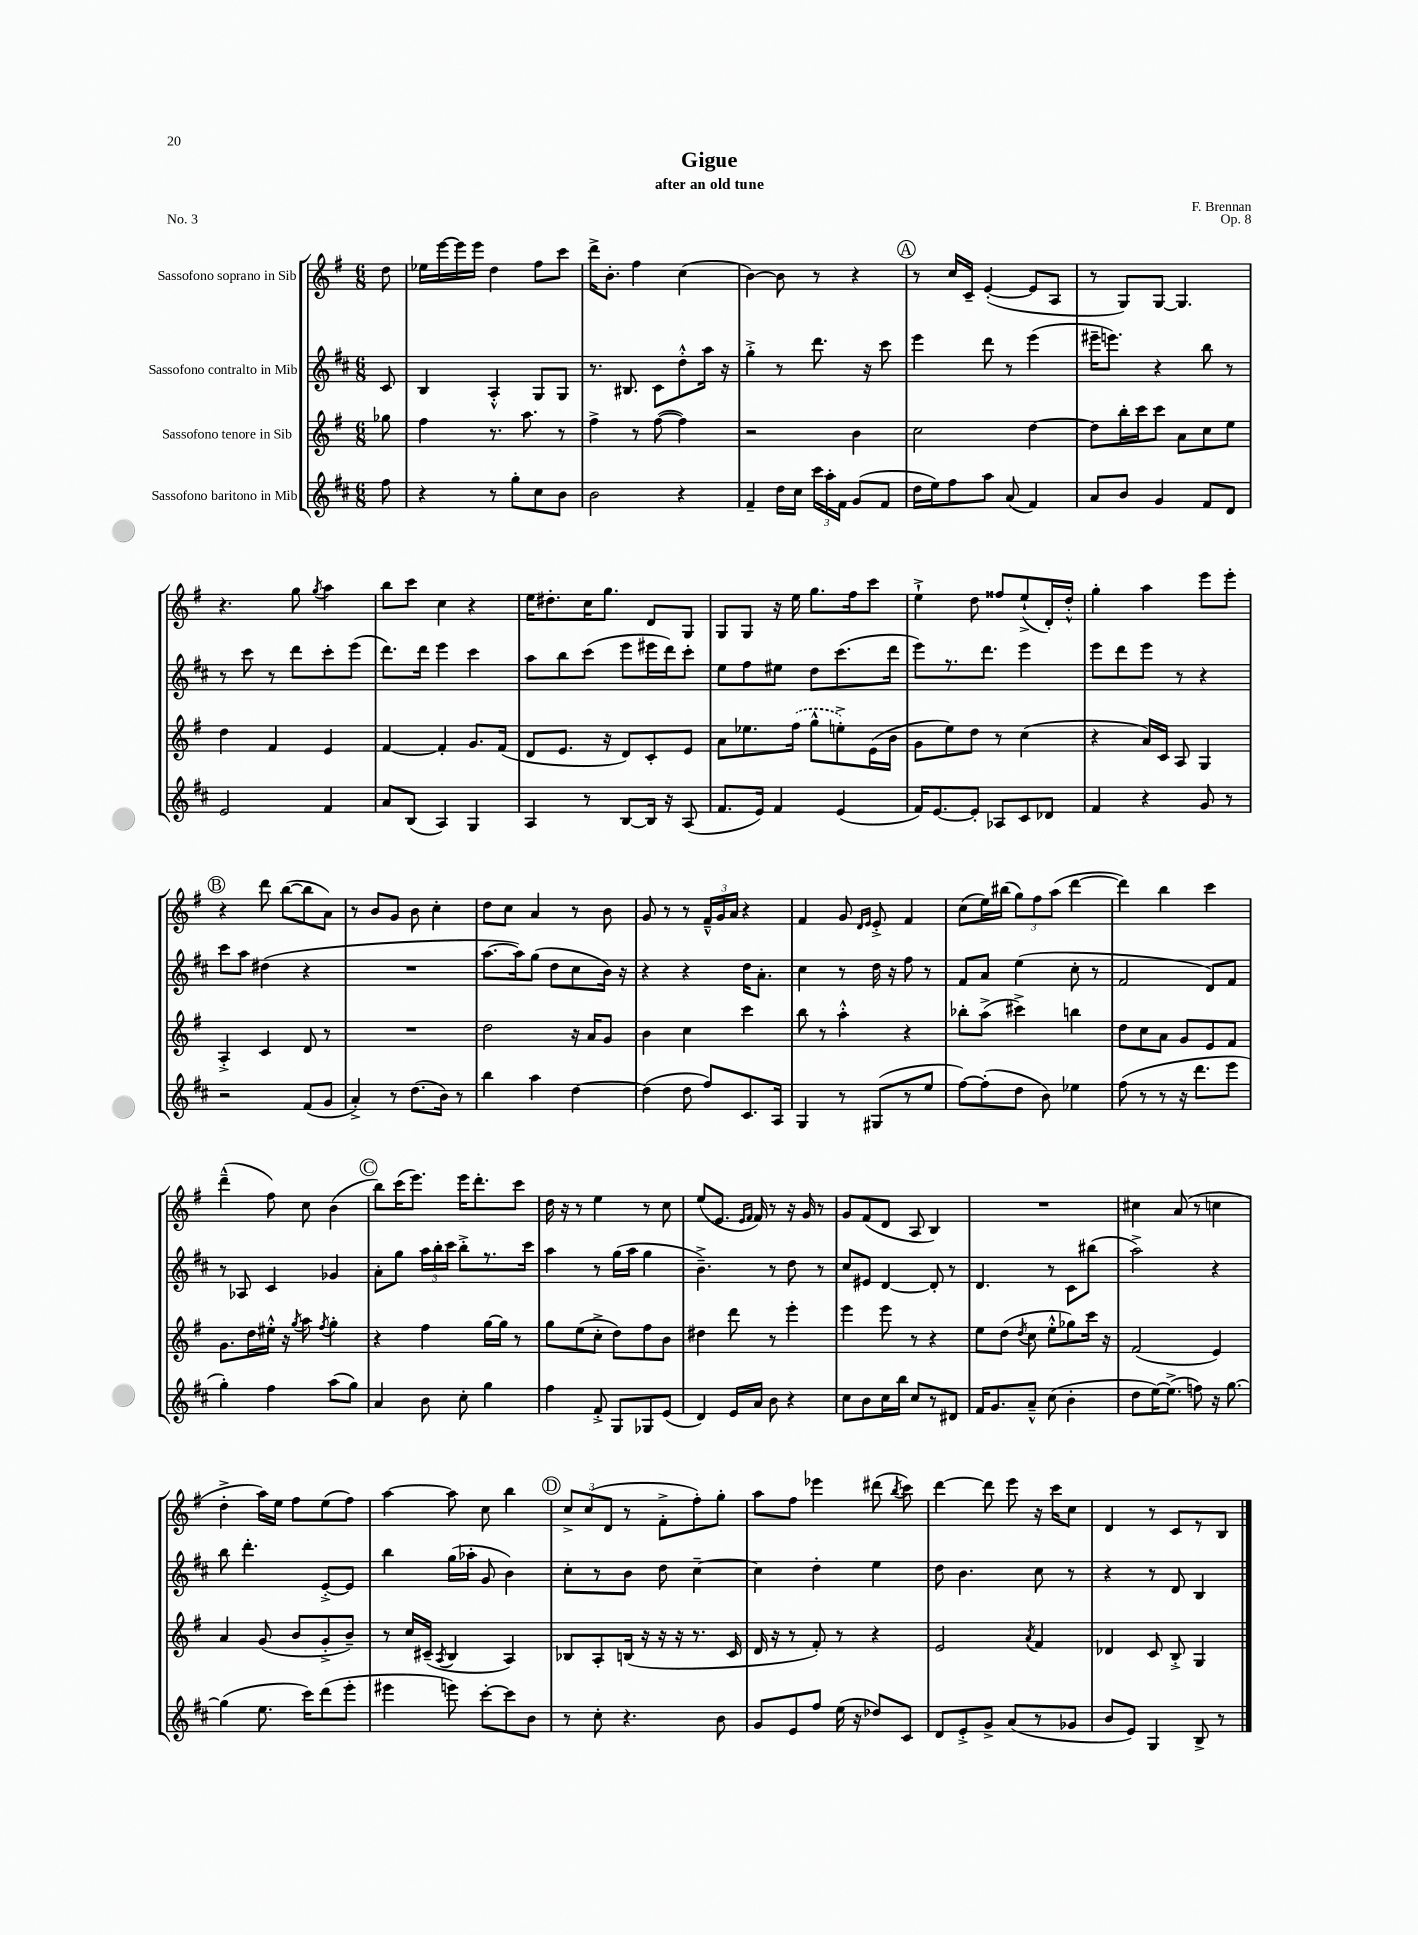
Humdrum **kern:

**kern	**kern	**kern	**kern
*part4	*part3	*part2	*part1
*staff4	*staff3	*staff2	*staff1
*I"Sassofono baritono in Mib	*I"Sassofono tenore in Sib	*I"Sassofono contralto in Mib	*I"Sassofono soprano in Sib
*clefG2	*clefG2	*clefG2	*clefG2
*k[f#c#]	*k[f#]	*k[f#c#]	*k[f#]
*M6/8	*M6/8	*M6/8	*M6/8
=	=	=	=
8ff#\	8gg-X\	8c#/	8dd\
=1	=1	=1	=1
4r	4ff#\	4B/	16ee-X\LL
.	.	.	[16eee\
.	.	.	16eee\]
.	.	.	16eee\JJ
8r	8.r	4A'^^/	4dd\
8gg'\L	.	.	.
.	8.aa\	.	.
8cc#\	.	8G/L	8ff#\L
8b\J	8r	8G/J	8ccc\J
=2	=2	=2	=2
2b\	4ff#^\	8.r	16ddd^\KL
.	.	.	8.b'\J
.	.	8.B#X/	.
.	8r	.	4ff#\
.	([8ff#\	8c#\L	.
4r	4ff#\])	8dd'^^\	(4cc\
.	.	16aa\Jk	.
.	.	16r	.
=3	=3	=3	=3
4f#~/	2r	4gg'^\	[4b\)
16dd\LL	.	8r	8b\]
16cc#\JJ	.	.	.
24ccc#\LL	.	8.ddd\	8r
24aa'\	.	.	.
24f#\JJ	.	.	.
(8g/L	4b\	.	4r
.	.	16r	.
8f#/J	.	8ccc#\	.
!!LO:REH:place=s1:t=A
=4	=4	=4	=4
16dd\LL	2cc\	4eee\	8r
16ee\J)	.	.	.
8ff#\	.	.	16cc/LL
.	.	.	16c~/JJ
8aa\J	.	8ddd\	([4e'/
(8a/	.	8r	.
4f#/)	[4dd\	(4eee\	8e/L]
.	.	.	8A/J
=5	=5	=5	=5
8a/L	8dd\L]	16eee#X~\KL	8r
.	.	8.eeen\J)	.
8b/J	16bb'\L	.	8G/L)
.	16ccc\J	.	.
4g/	8ccc\J	4r	[8G/J
.	8a\L	.	4.G/]
8f#/L	8cc\	8bb\	.
8d/J	8ee\J	8r	.
!!LO:LB:g=z
=6	=6	=6	=6
2e/	4dd\	8r	4.r
.	.	8ccc#\	.
.	4f#/	8r	.
.	.	8ddd\L	8gg\
.	.	.	8qgg/
4f#/	4e/	8ccc#'\	4aa\
.	.	(8eee\J	.
=7	=7	=7	=7
8a/L	[4f#/	8.ddd\L)	8bb\L
(8B/J	.	.	8ccc\J
.	.	16ddd\Jk	.
4A/)	4f#'/]	4eee\	4cc\
4G/	8.g/L	4ccc#\	4r
.	(16f#/Jk	.	.
=8	=8	=8	=8
4A/	8d/L	8aa\L	16ee\KL
.	.	.	8.dd#X'\
.	8.e/J	8bb\	.
8r	.	(8ccc#\J	16cc\K
.	16r	.	8.gg\J
[8B/L	8d/L)	8eee\L	.
16B/Jk]	8c'/	16eee#X\L	8d/L
16r	.	16ddd\J)	.
(8A/	8e/J	8ccc#'\J	8G/J
=9	=9	=9	=9
8.f#/L	8a\L	8ee\L	8G/L
.	8.ee-X\	8ff#\	8G/J
16e/Jk)	.	.	.
4f#/	.	8ee#X\J	16r
.	(16ff#\Jk	.	16ee\
.	8gg^^\L	8dd\L	8.gg\L
(4e/	8een'^\)	(8.ccc#\	.
.	.	.	16ff#\k
.	(16e\L	.	8ccc\J
.	16b\JJ	16ddd\Jk	.
=10	=10	=10	=10
16f#/KL)	8g\L	8eee\L)	4ee`^\
[8.e/	.	.	.
.	8ee\)	8.r	.
8e'/J]	8dd\J	.	8dd\
.	.	8.ddd\J	.
8A-X/L	8r	.	8ff##X/L
8c#/	(4cc\	4eee\	(8ee`^/
8d-X/J	.	.	16d'/L)
.	.	.	16dd'^^/JJ
=11	=11	=11	=11
4f#/	4r	8eee\L	4gg'\
.	.	8ddd\	.
4r	16a/LL)	8eee\J	4aa\
.	16c/JJ	.	.
.	8A/	8r	.
8g/	4G/	4r	8eee\L
8r	.	.	8eee'\J
!!LO:LB:g=z
!!LO:REH:place=s1:t=B
=12	=12	=12	=12
2r	4A'^/	8ccc#\L	4r
.	.	8aa\J	.
.	4c/	(4dd#X\	8ddd\
.	.	.	([8bb\L
(8f#/L	8d/	4r	8bb\]
8g/J	8r	.	8a\J)
=13	=13	=13	=13
4a'^/)	2.r	2.r	8r
.	.	.	8b/L
8r	.	.	8g/J
(8.dd\L	.	.	8b\
.	.	.	4cc'\
16b\Jk)	.	.	.
8r	.	.	.
=14	=14	=14	=14
4bb\	2dd\	[8.aa\L	8dd\L
.	.	.	8cc\J
.	.	16aa\k])	.
4aa\	.	(8gg\J	4a/
.	.	8dd\L	.
[4dd\	16r	8cc#\	8r
.	16a/KL	.	.
.	8g/J	16b\Jk)	8b\
.	.	16r	.
=15	=15	=15	=15
(4dd\]	4b\	4r	8g/
.	.	.	8r
8dd\	4cc\	4r	8r
8ff#/L)	.	.	24f#~^^/LL
.	.	.	24g/
.	.	.	24a/JJ
8.c#/	4ccc\	16dd\KL	4r
.	.	8.a'\J	.
16A/Jk	.	.	.
=16	=16	=16	=16
4G/	8bb\	4cc#\	4f#/
.	8r	.	.
8r	4aa'^^\	8r	8g/
.	.	.	16qqd/LL
.	.	.	16qqe/JJ
(8G#X/L	.	16dd\	8e'^/
.	.	16r	.
8r	4r	8ff#\	4f#/
8ee/J	.	8r	.
=17	=17	=17	=17
[8ff#\L)	8bb-X'\L	8f#/L	(8cc\L
(8ff#'\]	(8aa^\J	8a/J	16ee\L)
.	.	.	(16bb#X\JJ
8dd\J	4ccc#X^\)	(4ee\	12gg\L)
.	.	.	12ff#\
8b\)	.	.	.
.	.	.	(12aa\J
4ee-X\	4bbn\	8cc#'\	[4ddd\
.	.	8r	.
=18	=18	=18	=18
(8ff#\	8dd\L	2f#/	4ddd\])
8r	8cc\	.	.
8r	8a\J	.	4bb\
16r	8g/L	.	.
8.ddd\L	.	.	.
.	8e/	8d/L)	4ccc\
8eee\J	8f#/J	8f#/J	.
!!LO:LB:g=z
=19	=19	=19	=19
4gg'\)	8.g\L	8r	(4ddd~^^\
.	.	8A-X/	.
.	16dd\L	.	.
4ff#\	16ee#X'^^\JJ	4c#/	8ff#\)
.	16r	.	.
.	8qgg/	.	.
.	8aa\	.	8cc\
.	8qff#/	.	.
(8aa\L	4gg'\	4g-X/	(4b\
8gg\J)	.	.	.
!!LO:REH:place=s1:t=C
=20	=20	=20	=20
4a/	4r	8a'\L	8bb\L)
.	.	8gg\J	(16ccc\K
.	.	.	8.eee\J)
8b\	4ff#\	24aa\LL	.
.	.	24bb'\	.
.	.	24ccc#\JJ	.
8cc#'\	.	8bb'^\L	16eee\KL
.	.	.	8.ddd'\
4gg\	[16gg\LL	8.r	.
.	16gg\JJ]	.	.
.	8r	.	8ccc\J
.	.	16ccc#\Jk	.
=21	=21	=21	=21
4ff#\	8gg\L	4aa\	16dd\
.	.	.	16r
.	(8ee\	.	8r
8f#'^/	8cc'^\J	8r	4ee\
8G/L	8dd\L)	(16gg\LL	.
.	.	16aa\JJ	.
8G-X/	8ff#\	4gg\	8r
(8e/J	8b\J	.	8cc\
=22	=22	=22	=22
4d/)	4dd#X\	4.b~^\)	(8ee/L
.	.	.	8.e/J
16e/LL	8ddd\	.	.
.	.	.	16qqe/LL
.	.	.	16qqf#/JJ
16a/JJ	.	.	16f#/)
8b\	8r	8r	8r
4r	4eee'\	8dd\	16r
.	.	.	16g/
.	.	8r	8r
=23	=23	=23	=23
8cc#\L	4eee\	8cc#/L	8g/L
8b\	.	8e#X/J	(8f#/
16cc#\L	8eee\	[4d/	8d/J
16bb\JJ	.	.	.
8cc#/L	8r	.	8A/
8r	4r	8d'/]	4B/)
8d#X/J	.	8r	.
=24	=24	=24	=24
16f#/KL	8ee\L	4.d/	2.r
8.g/	.	.	.
.	(8dd\J	.	.
.	8qdd/	.	.
8a~^^/J	8cc\	.	.
(8cc#\	8ee'^^\L	8r	.
4b'\	8gg-X\)	8c#\L	.
.	16ccc\Jk	(8bb#X\J	.
.	16r	.	.
=25	=25	=25	=25
8dd\L	(2f#/	2aa^\)	4cc#X\
[16ee\K)	.	.	.
(8.ee^\J]	.	.	.
.	.	.	(8a/
8ffn\)	.	.	8r
16r	4e/)	4r	4ccn\
[8.gg\	.	.	.
!!LO:LB:g=z
=26	=26	=26	=26
(4gg\]	4a/	8bb\	4dd'^\
.	.	4.ddd'\	.
8.ee\	(8g/	.	16aa\LL)
.	.	.	16ee\JJ
.	8b/L	.	8ff#\L
16ccc#\KL)	.	.	.
(8ddd\	8g'^/	[8e'^/L	(8ee\
8eee'\J	8b~/J)	8e/J]	8ff#\J)
=27	=27	=27	=27
4eee#X\	8r	4bb\	[4aa\
.	16cc/LL	.	.
.	(16c#X~/JJ	.	.
.	8qA/	.	.
8eeen\)	4B/	(16gg\LL	8aa\]
.	.	16aa-X'\JJ	.
[8ccc#'\L	.	8g/	8cc\
8ccc#\]	4A/)	4b\)	4bb\
8b\J	.	.	.
!!LO:REH:place=s1:t=D
=28	=28	=28	=28
8r	8B-X/L	8cc#'\L	12cc^/L
.	.	.	(12cc/
8cc#'\	8A'/	8r	.
.	.	.	12d/J
4.r	(16Bn/Jk	8b\J	8r
.	16r	.	.
.	16r	8dd\	8f#'^\L
.	16r	.	.
.	8.r	[4cc#~\	8ff#'\)
8b\	.	.	8gg'\J
.	16c/	.	.
=29	=29	=29	=29
8g/L	16d/	4cc#\]	8aa\L
.	16r	.	.
8e/	8r	.	8ff#\J
8ff#/J	8f#'/)	4dd'\	4eee-X\
(16ee\	8r	.	.
16r	.	.	.
8dd-X/L)	4r	4ee\	(8ddd#X\
.	.	.	8qbb/
8c#/J	.	.	8ccc\)
=30	=30	=30	=30
8d/L	2e/	8dd\	[4ddd\
8e'^/	.	4.b\	.
8g^/J	.	.	8ddd\]
(8a/L	.	.	8eee\
.	8qa/	.	.
8r	4f#/	8cc#\	16r
.	.	.	16ccc\KL
8g-X/J	.	8r	8cc\J
=31	=31	=31	=31
8b/L	4d-X/	4r	4d/
8e/J)	.	.	.
4G/	8c/	8r	8r
.	8B'^/	8d/	8c/L
8B^/	4G/	4B/	8r
8r	.	.	8B/J
==	==	==	==
*-	*-	*-	*-
